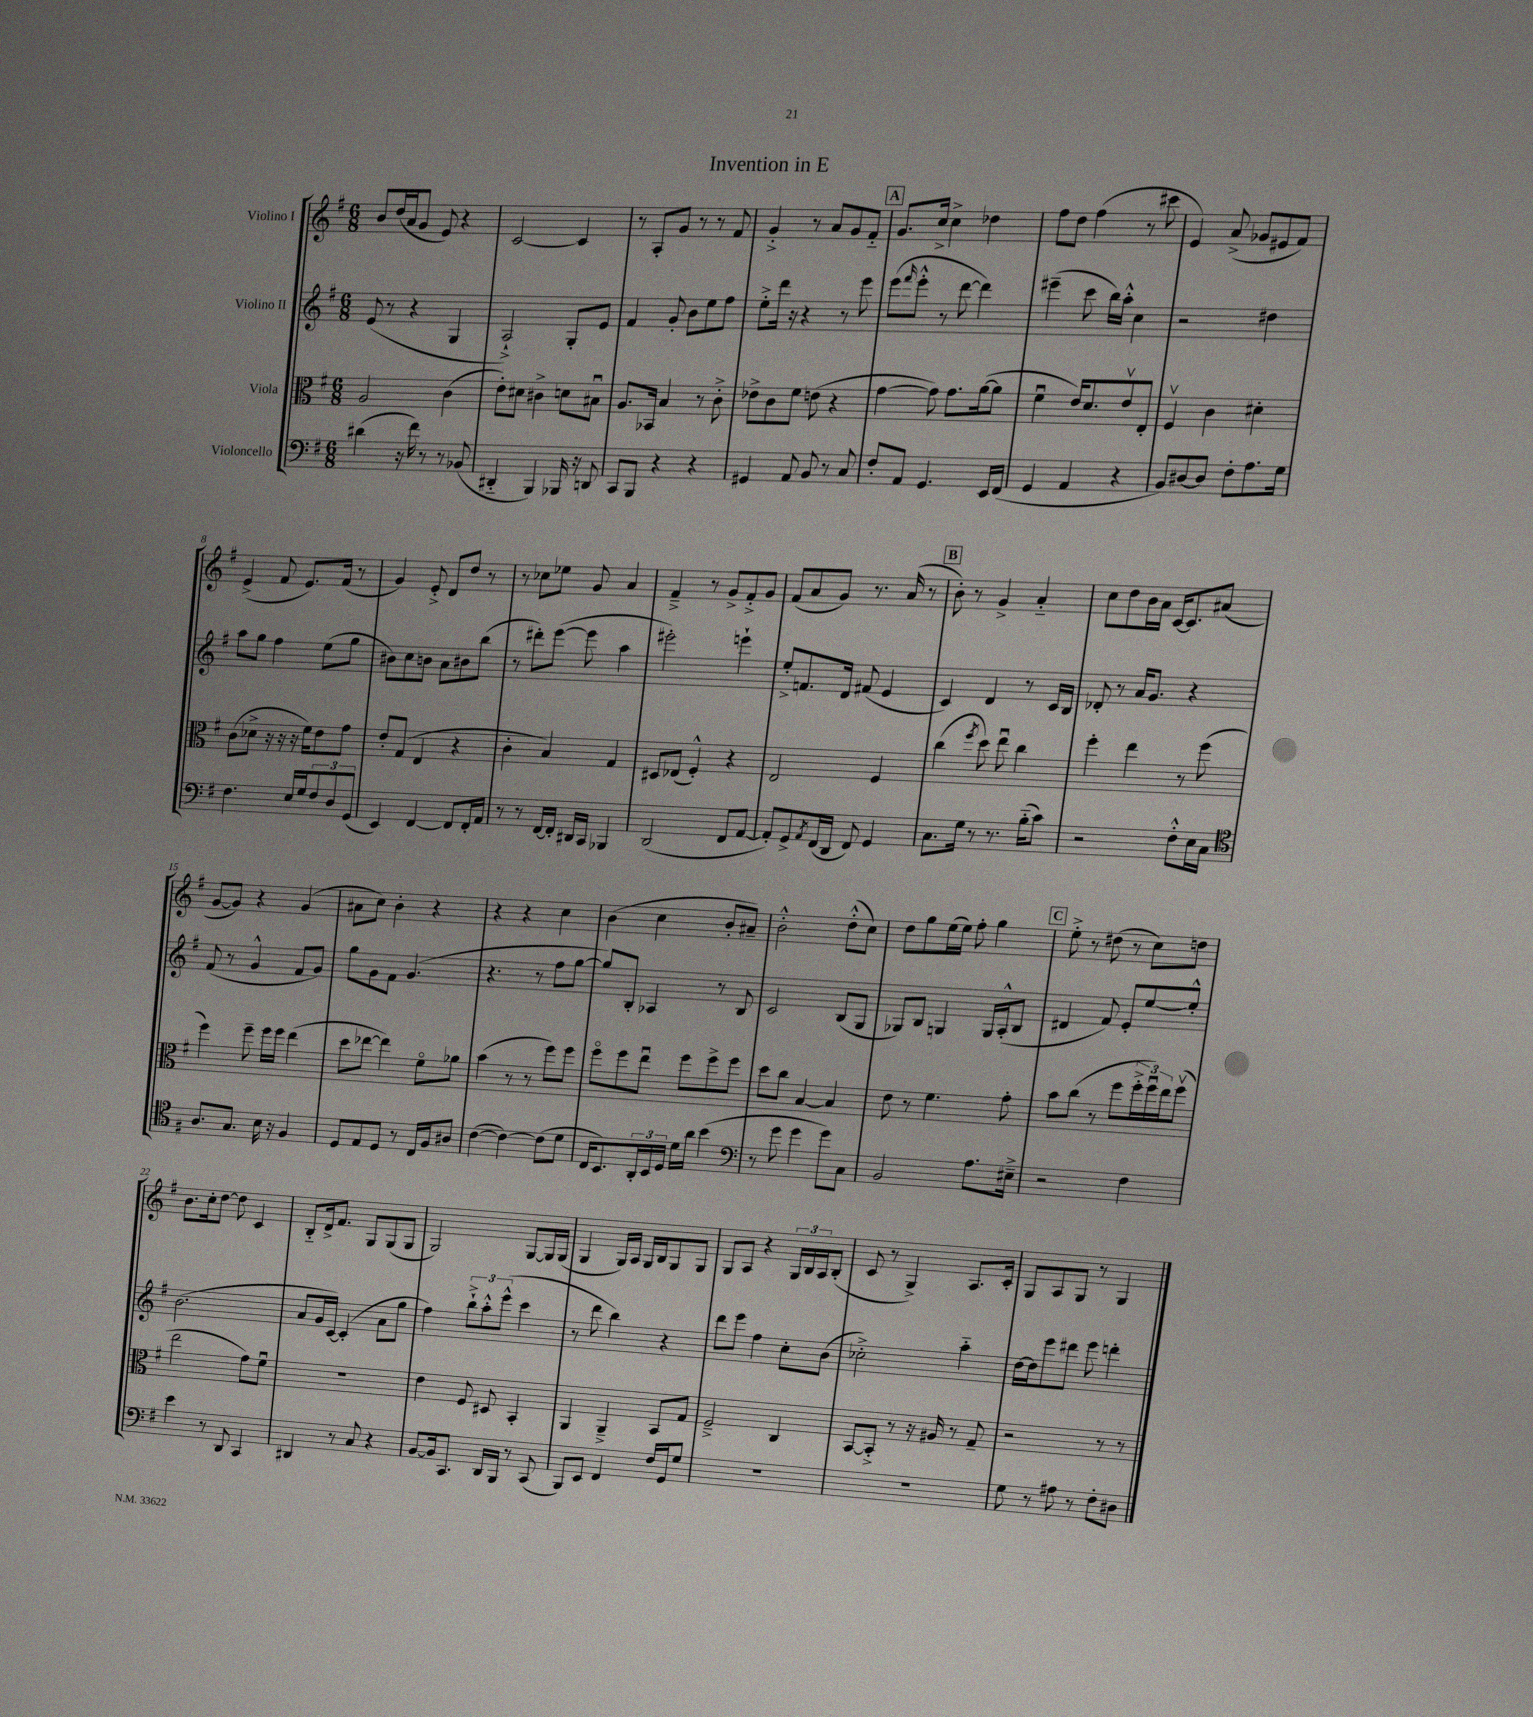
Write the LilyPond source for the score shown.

\header { title = "Invention in E" }
<<
\new StaffGroup <<
\new Staff = "s0" \with { instrumentName = "Violino I" } {
    \clef treble \key g \major \numericTimeSignature \time 6/8
    b'8 d''16( a'16 g'8 e'8) r4 |
    c'2~ c'4 |
    r8 a8-. g'8 r8 r8 fis'8 |
    g'4-.-> r8 a'8 g'8 fis'8-_ |
    \mark \markup { \box "A" } g'8. c''16-> c''4-> des''4 |
    fis''8 d''8 fis''4( r8 cis'''8 |
    e'4) a'8->( ges'8 eis'8 fis'8) |
    e'4->( fis'8 e'8.) fis'16( r8 |
    g'4) e'8-.-> d'8 d''8 r8 |
    r8 ces''8 ees''8 g'8 a'4 |
    fis'4---> r8 g'8-> fis'8-.-> g'8 |
    fis'8( a'8 g'8) r8. a'16( r8 |
    \mark \markup { \box "B" } b'8-.) r8 g'4-> a'4-_ |
    c''8 d''8 b'16 a'16 c'16~ c'8. ais'8( |
    g'8~ g'8) r4 g'4( |
    ais'8 c''8) b'4-. r4 |
    r4 r4 c''4 |
    b'4( c''4 b'8-. ais'8--) |
    b'2-.-^ d''8-.-^( c''8) |
    d''8 g''8 e''16( e''16) fis''8-. g''4 |
    \mark \markup { \box "C" } e''8-.-> r8 dis''8( r8 c''8) d''8 |
    b'8. c''16-. d''8~ d''8 c'4 |
    b8-_ d'16-> fis'8. g8 g8( g8 |
    g2) g8~ g16 g16( |
    g4 g16) a16 g16 b16 g8 g8 |
    g8 a8 r4 \tuplet 3/2 { g16 b16 a16 } b8-.( |
    c'8 r8 g4->) a8. c'16-. |
    g8 a8 g8 r8 g4 \bar "|." |
}
\new Staff = "s1" \with { instrumentName = "Violino II" } {
    \clef treble \key g \major \numericTimeSignature \time 6/8
    e'8( r8 r4 g4 |
    a2-!->) g8-. e'8 |
    fis'4 g'8-. b'8 e''8 fis''8 |
    e''8-.-> d'''16 r16 r4 r8 e'''8 |
    \mark \markup { \box "A" } e'''8( \grace { fis'''16 } e'''8-.-^ r8 d'''8~ d'''4) |
    eis'''4--( c'''8 b''16) a''16-.-^ c''4 |
    r2 dis''4 |
    a''8 g''8 fis''4 e''8( g''8 |
    bis'8) c''8 b'8 a'8 bis'8 b''8( |
    r8 dis'''8-.) e'''8~( e'''8 a''4 |
    eis'''2-.) e'''4-! |
    e''8-.-> f'8. d'16 fis'8( e'4 |
    \mark \markup { \box "B" } c'4) d'4 r8 c'16 b16 |
    des'8-. r8 a'16 g'8. r4 |
    fis'8( r8 g'4-^ fis'8 g'8) |
    g''8 g'8 fis'8 g'4.( |
    r4. r8 fis''8 g''8~ |
    g''8) b8-. aes4 r8 b8 |
    c'2 b8( g8 |
    ges8) b8 g4 g16 a16-.-^( b8 |
    \mark \markup { \box "C" } dis'4 fis'8) e'8-. e''8~ e''8-.-^ |
    b'2.( |
    a'8 g'16 c'16~) c'4-.( a'8 g''8 |
    fis''4) \tuplet 3/2 { b''8-!-> a''8-.-^ e'''8-^( } c'''4 |
    r8 d'''8 b''4) r4 |
    d'''8 e'''8 fis''4 c''8-. b'8( |
    ces''2-.->) a''4-_ |
    d''16~ d''16 e'''8 dis'''8 e'''8 d'''4-. \bar "|." |
}
\new Staff = "s2" \with { instrumentName = "Viola" } {
    \clef alto \key g \major \numericTimeSignature \time 6/8
    a2 c'4( |
    e'8-.) dis'8 cis'4-> d'8 bis8\downbow |
    a8. bes,16 b4 r8 c'8-.-> |
    ees'8-> c'8 fis'8 e'8( r4 |
    \mark \markup { \box "A" } g'4~ g'8) g'8. a'16~( a'8 |
    fis'4\downbow e'16) d'8. e'8\upbow e8-. |
    fis4\upbow c'4 dis'4-. |
    c'8( des'8-> r16 r16 r16 fis'16) e'8 g'8 |
    e'8-. g8( e4 r4 |
    c'4-. b4) g4 |
    dis8 ees8( fis4-.-^) r4 |
    e2 fis4 |
    \mark \markup { \box "B" } c''4( \acciaccatura { fis''8 } d''8) e''8\downbow c''4 |
    fis''4-. e''4 r8 fis''8( |
    fis''4) fis''8-- fis''16 fis''16 e''4( |
    d''8 ees''8~ ees''4) fis'8\flageolet aes'8 |
    b'4( r8 r8 fis''8) fis''8 |
    fis''8\flageolet fis''8 e''8\downbow fis''8 fis''8-> fis''8 |
    d''8 c''8 b4~ b4 |
    e'8 r8 fis'4. g'8-. |
    \mark \markup { \box "C" } b'8 c''8( r8 fis''8 \tuplet 3/2 { fis''16-.-> fis''16\downbow) e''16 } fis''8\upbow( |
    e''2 g'8) fis'8\downbow |
    R2. |
    e'4 fis8 dis8 b,4-. |
    a,4 a,4---> b,8 g8 |
    fis2---> c4 |
    b,8~ b,8-.-> r8 r16 ais16 r8 g8-- |
    r2 r8 r8 \bar "|." |
}
\new Staff = "s3" \with { instrumentName = "Violoncello" } {
    \clef bass \key g \major \numericTimeSignature \time 6/8
    dis'4( r16 fis'16) r8 r8 bes,8( |
    dis,4-_ b,,4) bes,,16 r16 d,8 |
    c,8 b,,8 r4 r4 |
    gis,4 a,8 b,8 r8 c8 |
    \mark \markup { \box "A" } fis8-. a,8 g,4. e,16 fis,16( |
    g,4 a,4 r4 |
    b,8) dis8~ dis8 fis8-. a8. g16 |
    fis4. e16 g16 \tuplet 3/2 { fis8 d8 g,8( } |
    e,4) fis,4~ fis,8 fis,16-. a,16 |
    r8 r8 fis,16~ fis,16-. dis,16 c,16 bes,,4 |
    d,2( fis,8 a,8~ |
    a,8-.) g,8-> \acciaccatura { a,8 } fis,16( d,16 fis,8) g,4 |
    \mark \markup { \box "B" } c8. g16 r8 r8. b16-_( c'8) |
    r2 fis8-.-^ e16 c16 |
    \clef tenor a8. g8. b16 r16 fis4 |
    d8 e8 d8 r8 c16 fis16 ais8 |
    c'4~( c'4~) c'8( d'8 |
    c16 b,8.) \tuplet 3/2 { a,16-. b,16 d16 } d'16 a'16 b'4( |
    \clef bass r8 g'8 g'4 g'8) c8 |
    b,2 a8. eis16---> |
    \mark \markup { \box "C" } r2 fis4 |
    e'4 r8 d,8 c,4 |
    dis,4 r8 c8 r4 |
    b,8~ b,16 c,8. d,16 b,,16 r8 c,8( |
    b,,8) e,8 fis,4 fis16 g,16 g8 |
    R2. |
    R2. |
    g8 r8 ais8 r8 fis8-. dis8 \bar "|." |
}
>>
>>
